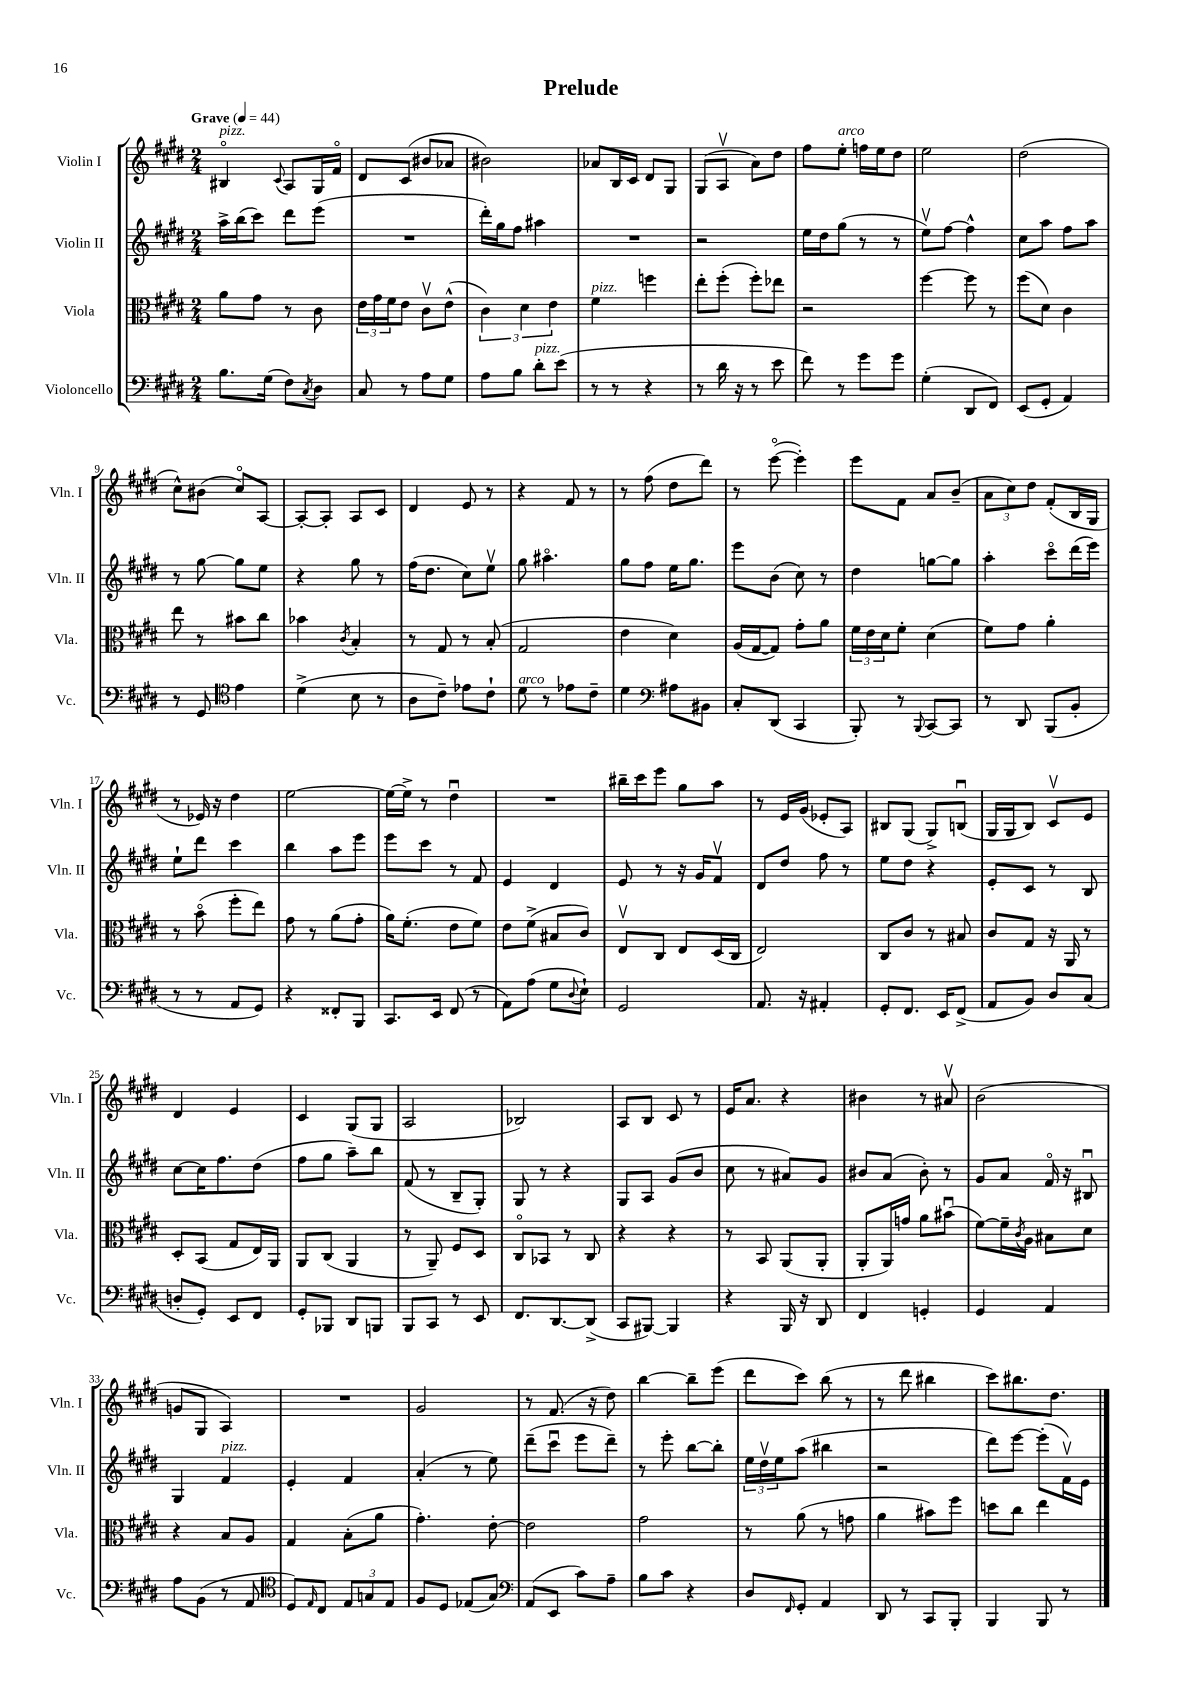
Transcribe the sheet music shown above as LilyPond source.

\header { title = "Prelude" }
<<
\new StaffGroup <<
\new Staff = "s0" \with { instrumentName = "Violin I" shortInstrumentName = "Vln. I" } {
    \clef treble \key e \major \numericTimeSignature \time 2/4 \tempo "Grave" 4 = 44
    bis4\flageolet^\markup { \italic "pizz." } \appoggiatura { cis'8 } a8 gis16 fis'16\flageolet |
    dis'8 cis'8( bis'8 aes'8 |
    bis'2) |
    aes'8 b16 cis'16 dis'8 gis8 |
    gis8( a8\upbow a'8) dis''8 |
    fis''8 e''8-.^\markup { \italic "arco" } f''16 e''16 dis''8 |
    e''2 |
    dis''2( |
    cis''8-^) bis'8( cis''8\flageolet) a8~ |
    a8~-. a8-. a8 cis'8 |
    dis'4 e'8 r8 |
    r4 fis'8 r8 |
    r8 fis''8( dis''8 dis'''8) |
    r8 e'''8~\flageolet( e'''4-.) |
    e'''8 fis'8 a'8 b'8--( |
    \tuplet 3/2 { a'8 cis''8) dis''8 } fis'8-.( b16 gis16 |
    r8 ees'16) r16 dis''4 |
    e''2~ |
    e''16~ e''16-> r8 dis''4\downbow |
    R2 |
    bis''16-- cis'''16 e'''8 gis''8 a''8 |
    r8 e'16 gis'16( ees'8-. a8) |
    bis8 gis8( gis8->) b8\downbow( |
    gis16 gis16 b8) cis'8\upbow e'8 |
    dis'4 e'4 |
    cis'4 gis8( gis8 |
    a2 |
    bes2) |
    a8 b8 cis'8 r8 |
    e'16 a'8. r4 |
    bis'4 r8 ais'8\upbow |
    b'2( |
    g'8 gis8 a4) |
    R2 |
    gis'2 |
    r8 fis'8.( r16 dis''8) |
    b''4~ b''8-- e'''8( |
    dis'''8 cis'''8) b''8( r8 |
    r8 dis'''8 bis''4 |
    cis'''8) bis''8. dis''8. \bar "|." |
}
\new Staff = "s1" \with { instrumentName = "Violin II" shortInstrumentName = "Vln. II" } {
    \clef treble \key e \major \numericTimeSignature \time 2/4
    a''16-> b''16( cis'''8) dis'''8 e'''8( |
    R2 |
    dis'''16-.) gis''16 fis''8 ais''4 |
    R2 |
    r2 |
    e''16 dis''16 gis''8( r8 r8 |
    e''8\upbow) fis''8~ fis''4-^ |
    cis''8 a''8 fis''8 a''8 |
    r8 gis''8~ gis''8 e''8 |
    r4 gis''8 r8 |
    fis''16( dis''8. cis''8) e''8\upbow |
    gis''8 ais''4.\flageolet |
    gis''8 fis''8 e''16 gis''8. |
    e'''8 b'8( cis''8) r8 |
    dis''4 g''8~ g''8 |
    a''4-. cis'''8\flageolet dis'''16( e'''16) |
    e''8-! dis'''8 cis'''4 |
    b''4 a''8 e'''8 |
    e'''8 cis'''8 r8 fis'8 |
    e'4 dis'4 |
    e'8 r8 r16 gis'16 fis'8\upbow |
    dis'8 dis''8 fis''8 r8 |
    e''8 dis''8 r4 |
    e'8-. cis'8 r8 b8 |
    cis''8~ cis''16 fis''8. dis''8( |
    fis''8 gis''8 a''8--) b''8 |
    fis'8( r8 b8-- gis8-.) |
    gis8 r8 r4 |
    gis8 a8 gis'8( b'8 |
    cis''8 r8 ais'8) gis'8 |
    bis'8 a'8( bis'8-.) r8 |
    gis'8 a'8 fis'16\flageolet r16 bis8\downbow |
    gis4 fis'4^\markup { \italic "pizz." } |
    e'4-. fis'4 |
    a'4-.( r8 e''8) |
    dis'''8--( cis'''8\downbow e'''8 dis'''8--) |
    r8 e'''8-. b''8~ b''8-. |
    \tuplet 3/2 { e''16 dis''16\upbow e''16 } a''8( bis''4 |
    r2 |
    dis'''8) e'''8~ e'''8-.( fis'16\upbow) e'16 \bar "|." |
}
\new Staff = "s2" \with { instrumentName = "Viola" shortInstrumentName = "Vla." } {
    \clef alto \key e \major \numericTimeSignature \time 2/4
    a'8 gis'8 r8 cis'8 |
    \tuplet 3/2 { e'16 gis'16 fis'16 } e'8 cis'8\upbow e'8-^( |
    \tuplet 3/2 { cis'4) dis'4 e'4 } |
    fis'4^\markup { \italic "pizz." } f''4 |
    e''8-. fis''8-.( fis''8-.) ees''8 |
    r2 |
    fis''4~ fis''8 r8 |
    fis''8( dis'8) cis'4 |
    e''8 r8 bis'8 cis''8 |
    bes'4 \acciaccatura { cis'8 } b4-. |
    r8 gis8 r8 b8-.( |
    gis2 |
    e'4 dis'4) |
    a16( gis16~ gis8) gis'8-. a'8 |
    \tuplet 3/2 { fis'16 e'16 dis'16 } fis'8-. dis'4( |
    fis'8) gis'8 a'4-. |
    r8 b'8\flageolet( fis''8-. e''8) |
    gis'8 r8 a'8( gis'8-. |
    a'16) fis'8.-.( e'8 fis'8) |
    e'8 fis'8->( bis8 cis'8) |
    e8\upbow cis8 e8 dis16( cis16 |
    e2) |
    cis8 cis'8 r8 bis8 |
    cis'8 gis8 r16 a,16 r8 |
    dis8-. b,8( gis8 e16) a,16 |
    a,8 cis8( a,4 |
    r8 a,8--) fis8 dis8 |
    cis8\flageolet bes,8 r8 cis8 |
    r4 r4 |
    r8 b,8 a,8( a,8-. |
    a,8-. a,16) g'16 a'8 bis'8\downbow( |
    fis'8~) fis'16-- \acciaccatura { cis'8 } a16 bis8 dis'8 |
    r4 b8 a8 |
    gis4 b8-.( a'8 |
    gis'4.-.) e'8~-. |
    e'2 |
    gis'2 |
    r8 a'8( r8 g'8 |
    a'4 bis'8) fis''8 |
    d''8 cis''8 e''4 \bar "|." |
}
\new Staff = "s3" \with { instrumentName = "Violoncello" shortInstrumentName = "Vc." } {
    \clef bass \key e \major \numericTimeSignature \time 2/4
    b8. gis16( fis8) \acciaccatura { cis8 } dis8 |
    cis8 r8 a8 gis8 |
    a8 b8 dis'8-.^\markup { \italic "pizz." } e'8( |
    r8 r8 r4 |
    r8 dis'16 r16 r8 e'8 |
    fis'8) r8 gis'8 gis'8 |
    gis4-.( dis,8 fis,8) |
    e,8( gis,8-. a,4) |
    r8 gis,8 \clef tenor e'4 |
    dis'4->( b8 r8 |
    a8 cis'8--) ees'8 cis'8-! |
    dis'8^\markup { \italic "arco" } r8 ees'8 cis'8-- |
    dis'4 \clef bass ais8 bis,8 |
    cis8-. dis,8( cis,4 |
    b,,8-.) r8 \appoggiatura { b,,8 } cis,8~ cis,8 |
    r8 dis,8 b,,8( b,8-. |
    r8 r8 a,8 gis,8) |
    r4 fisis,8-. b,,8 |
    cis,8. e,16 fis,8( r8 |
    a,8) a8( gis8 \appoggiatura { dis8 } e8-!) |
    gis,2 |
    a,8. r16 ais,4-. |
    gis,8-. fis,8. e,16 fis,8->( |
    a,8 b,8) dis8 cis8( |
    d8-. gis,8-.) e,8 fis,8 |
    gis,8-. bes,,8 dis,8 b,,8 |
    b,,8 cis,8 r8 e,8 |
    fis,8. dis,8.~ dis,8->( |
    cis,8 bis,,8~) bis,,4 |
    r4 b,,16 r16 dis,8 |
    fis,4 g,4-. |
    gis,4 a,4 |
    a8 b,8( r8 a,8 |
    \clef tenor dis8) \grace { e16 } cis8 \tuplet 3/2 { e8 g8 e8 } |
    fis8 dis8 ees8( gis8) |
    \clef bass a,8( e,8 cis'8) a8-- |
    b8 cis'8 r4 |
    dis8 \grace { fis,16 } gis,8-. a,4 |
    dis,8 r8 cis,8 b,,8-. |
    b,,4 b,,8 r8 \bar "|." |
}
>>
>>
